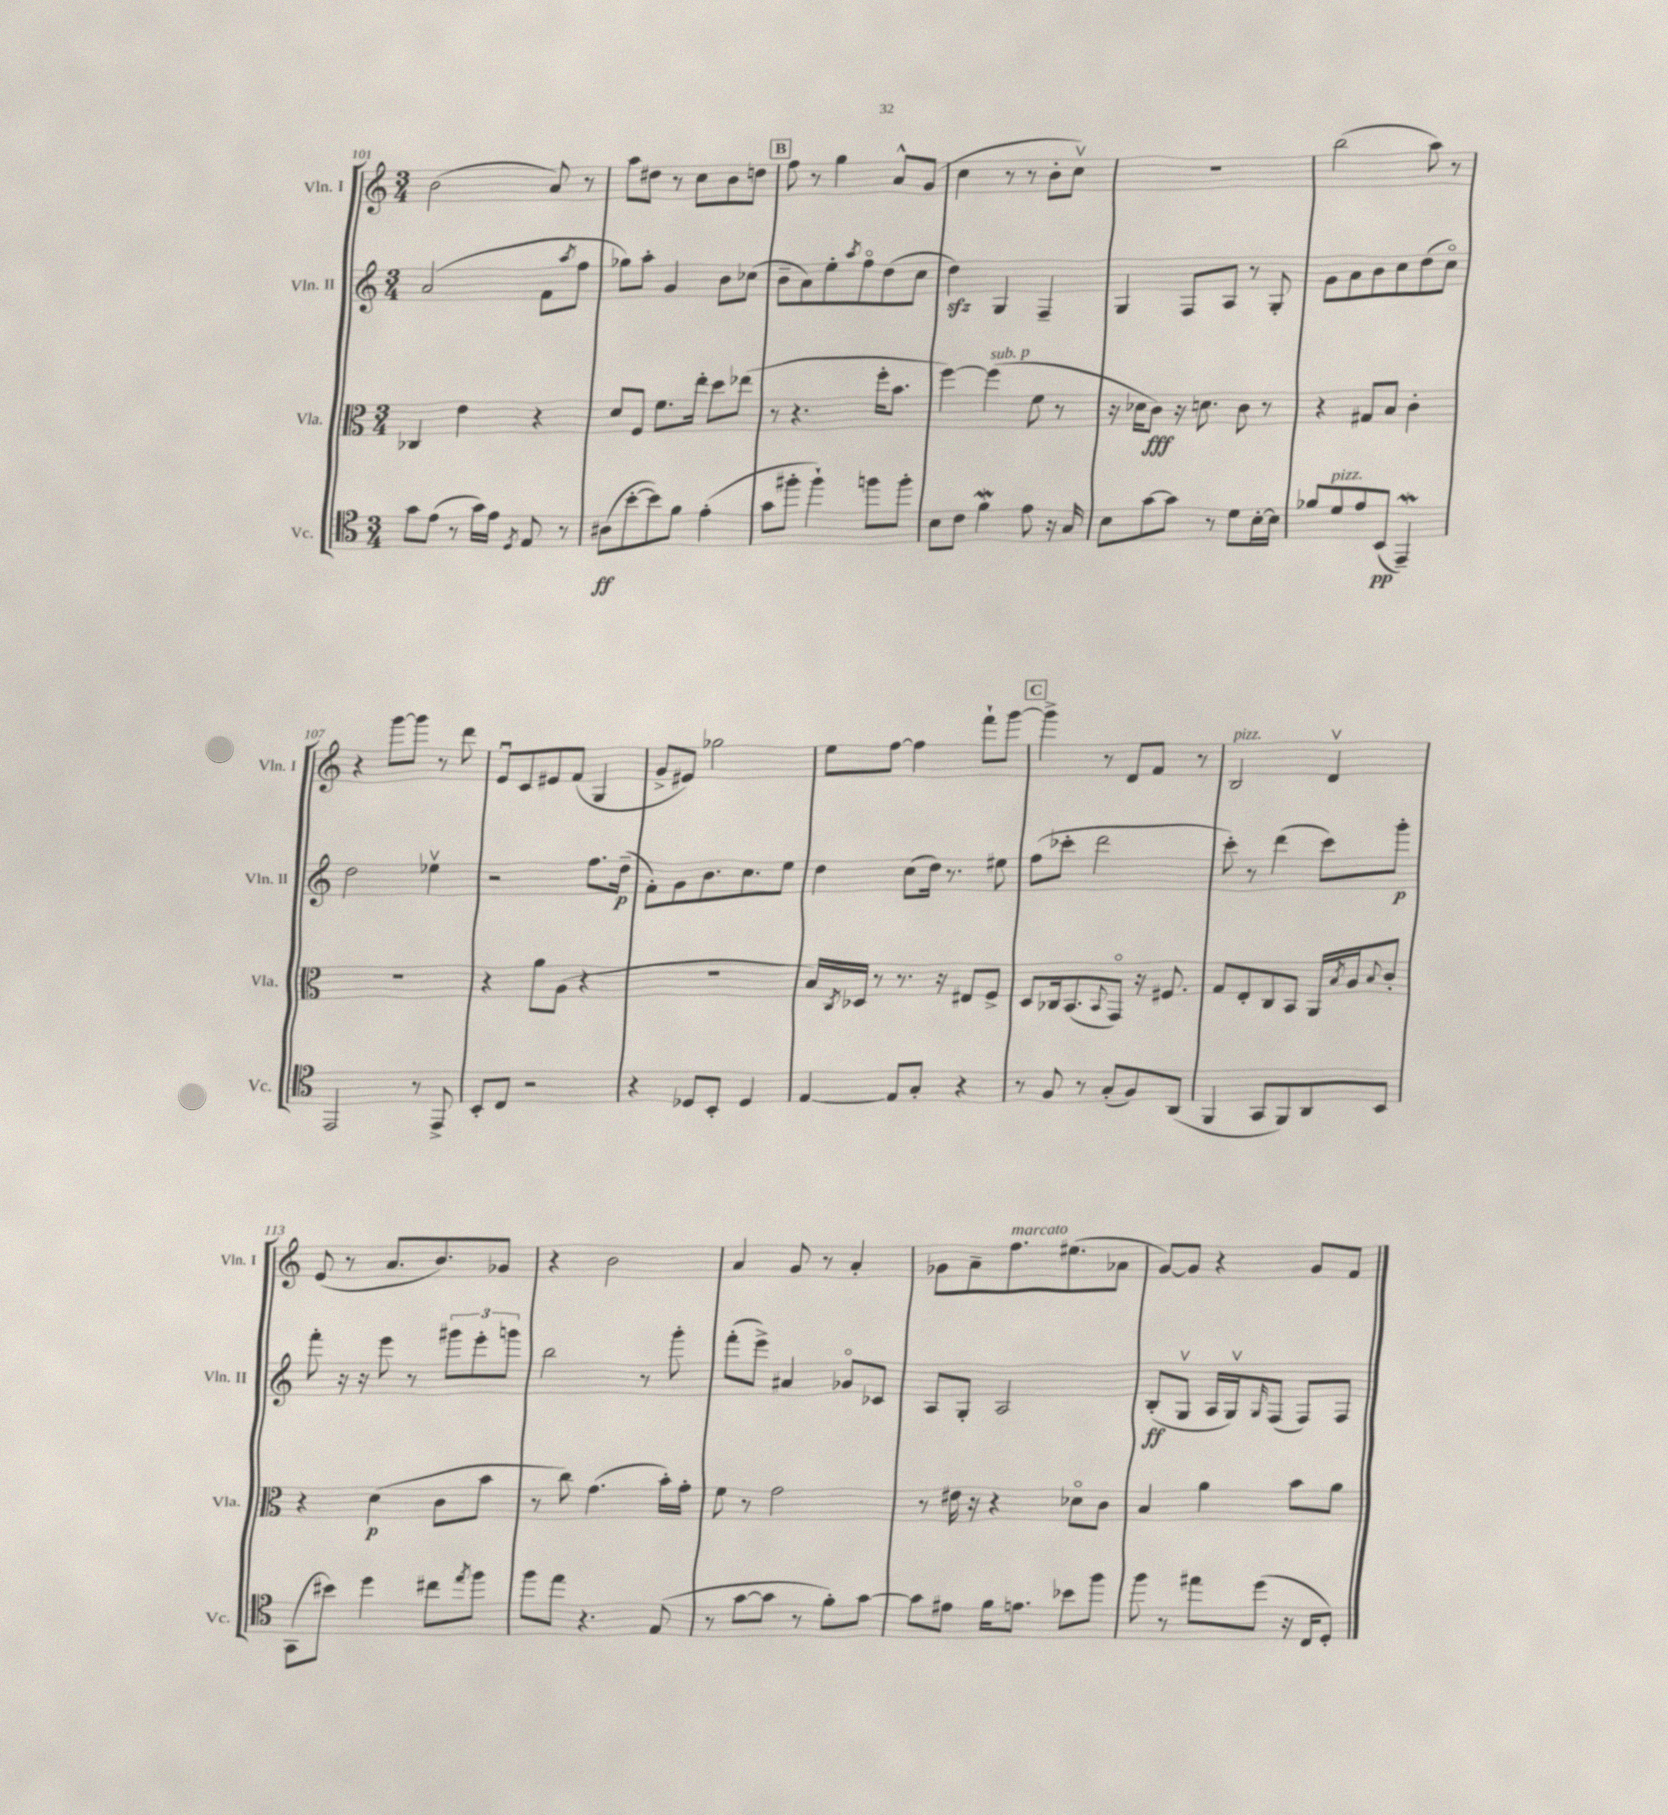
<<
\new StaffGroup <<
\new Staff = "s0" \with { instrumentName = "Vln. I" shortInstrumentName = "Vln. I" } {
    \clef treble \key c \major \numericTimeSignature \time 3/4
    b'2( a'8) r8 |
    a''8 dis''8 r8 c''8 b'8 d''8 |
    \mark \markup { \box "B" } f''8 r8 g''4 a'8-^ g'8( |
    c''4 r8 r8 b'8-. c''8\upbow) |
    R2. |
    b''2( a''8) r8 |
    r4 g'''8~ g'''8 r8 d'''8 |
    e'8\downbow c'8 eis'8 f'8( g4 |
    g'8-> eis'8) ges''2 |
    e''8 f''8~ f''4 f'''8-! g'''8~ |
    \mark \markup { \box "C" } g'''4-> r8 d'8 f'8 r8 |
    b2^\markup { \italic "pizz." } d'4\upbow |
    e'8( r8 a'8. b'8.) ges'8 |
    r4 b'2 |
    a'4 g'8 r8 a'4-. |
    ges'8 a'8-- f''8.^\markup { \italic "marcato" } eis''8.( aes'8 |
    g'8~) g'8 r4 g'8 f'8 \bar "|." |
}
\new Staff = "s1" \with { instrumentName = "Vln. II" shortInstrumentName = "Vln. II" } {
    \clef treble \key c \major \numericTimeSignature \time 3/4
    a'2( f'8 \acciaccatura { a''8 } f''8 |
    ges''8) a''8-. g'4 b'8 ces''8( |
    \mark \markup { \box "B" } b'8-- a'8) e''8-. \acciaccatura { a''8 } f''8\flageolet d''8( c''8 |
    d''4\sfz) g4 f4-- |
    g4 f8 a8 r8 g8-. |
    g'8 a'8 b'8 c''8 d''8( c''8\flageolet) |
    d''2 ees''4\upbow |
    r2 f''8. d''16--\p( |
    f'8-.) g'8 b'8. c''8. e''8 |
    d''4 c''8( d''16) r8. eis''8 |
    \mark \markup { \box "C" } f''8( ces'''8-. d'''2 |
    c'''8-.) r8 d'''4( c'''8) g'''8-.\p |
    f'''8-. r16 r16 e'''8 r8 \tuplet 3/2 { gis'''8 e'''8-. g'''8 } |
    b''2 r8 g'''8-. |
    f'''8-.( e'''8->) ais'4 ges'8\flageolet ces'8 |
    a8 g8-. a2 |
    b8-.\ff( g8\upbow a16 g16\upbow) \grace { g16 } f8( f8) f8 \bar "|." |
}
\new Staff = "s2" \with { instrumentName = "Vla." shortInstrumentName = "Vla." } {
    \clef alto \key c \major \numericTimeSignature \time 3/4
    ces4 e'4 r4 |
    d'8 f8 f'8. e''16-. d''8 ees''8( |
    \mark \markup { \box "B" } r8 r4. f''16-. b'8. |
    f''4~) f''4^\markup { \italic "sub. p" }( f'8 r8 |
    r16 des'16 c'8\fff) r16 d'8. c'8 r8 |
    r4 gis8 b8 c'4-. |
    R2. |
    r4 a'8 a8( r4 |
    R2. |
    b16) \acciaccatura { c8 } des16 r8 r8. r16 eis8 f8-> |
    \mark \markup { \box "C" } d8 ces16 b,8.( \appoggiatura { b,8 } g,8\flageolet) r16 fis8. |
    g8 e8-. c8 b,8 a,16 \acciaccatura { b8 } a16 \appoggiatura { b8 } c'8-. |
    r4 d'4\p( c'8 b'8 |
    r8 c''8) g'4.( b'16-.) g'16-. |
    f'8 r8 g'2 |
    r8 eis'16 r16 r4 des'8\flageolet c'8 |
    b4 a'4 b'8 a'8 \bar "|." |
}
\new Staff = "s3" \with { instrumentName = "Vc." shortInstrumentName = "Vc." } {
    \clef tenor \key c \major \numericTimeSignature \time 3/4
    g'8 e'8( r8 g'16) e'16 \acciaccatura { d8 } e8 r8 |
    ais8\ff( b'8~-. b'8) f'8 e'4-.( |
    \mark \markup { \box "B" } g'8 fis''8-. fis''4-!) f''8 f''8-. |
    b8 c'8 f'4\mordent e'8 r16 g16 |
    b8 g'8~ g'8 r8 d'8 b16~-. b16 |
    fes'8 d'8^\markup { \italic "pizz." } e'8 b,8\pp( e,4--\mordent) |
    e,2 r8 e,8-> |
    b,8-. c8 r2 |
    r4 des8 b,8-. des4 |
    e4~ e8 g8-. r4 |
    \mark \markup { \box "C" } r8 f8 r8 g8-.( f8) a,8( |
    f,4 g,8 f,8) a,8 b,8 |
    g,8( bis'8) d''4 cis''8 \acciaccatura { e''8 } f''8 |
    f''8 e''8 r4. e8( |
    r8 g'8~ g'8 r8 f'8-.) g'8~ |
    g'8 eis'8 f'16 e'8. bes'8 f''8 |
    f''8 r8 eis''8 d''8( r16 c16 d8-.) \bar "|." |
}
>>
>>
\layout { \context { \Score currentBarNumber = #101 } }
